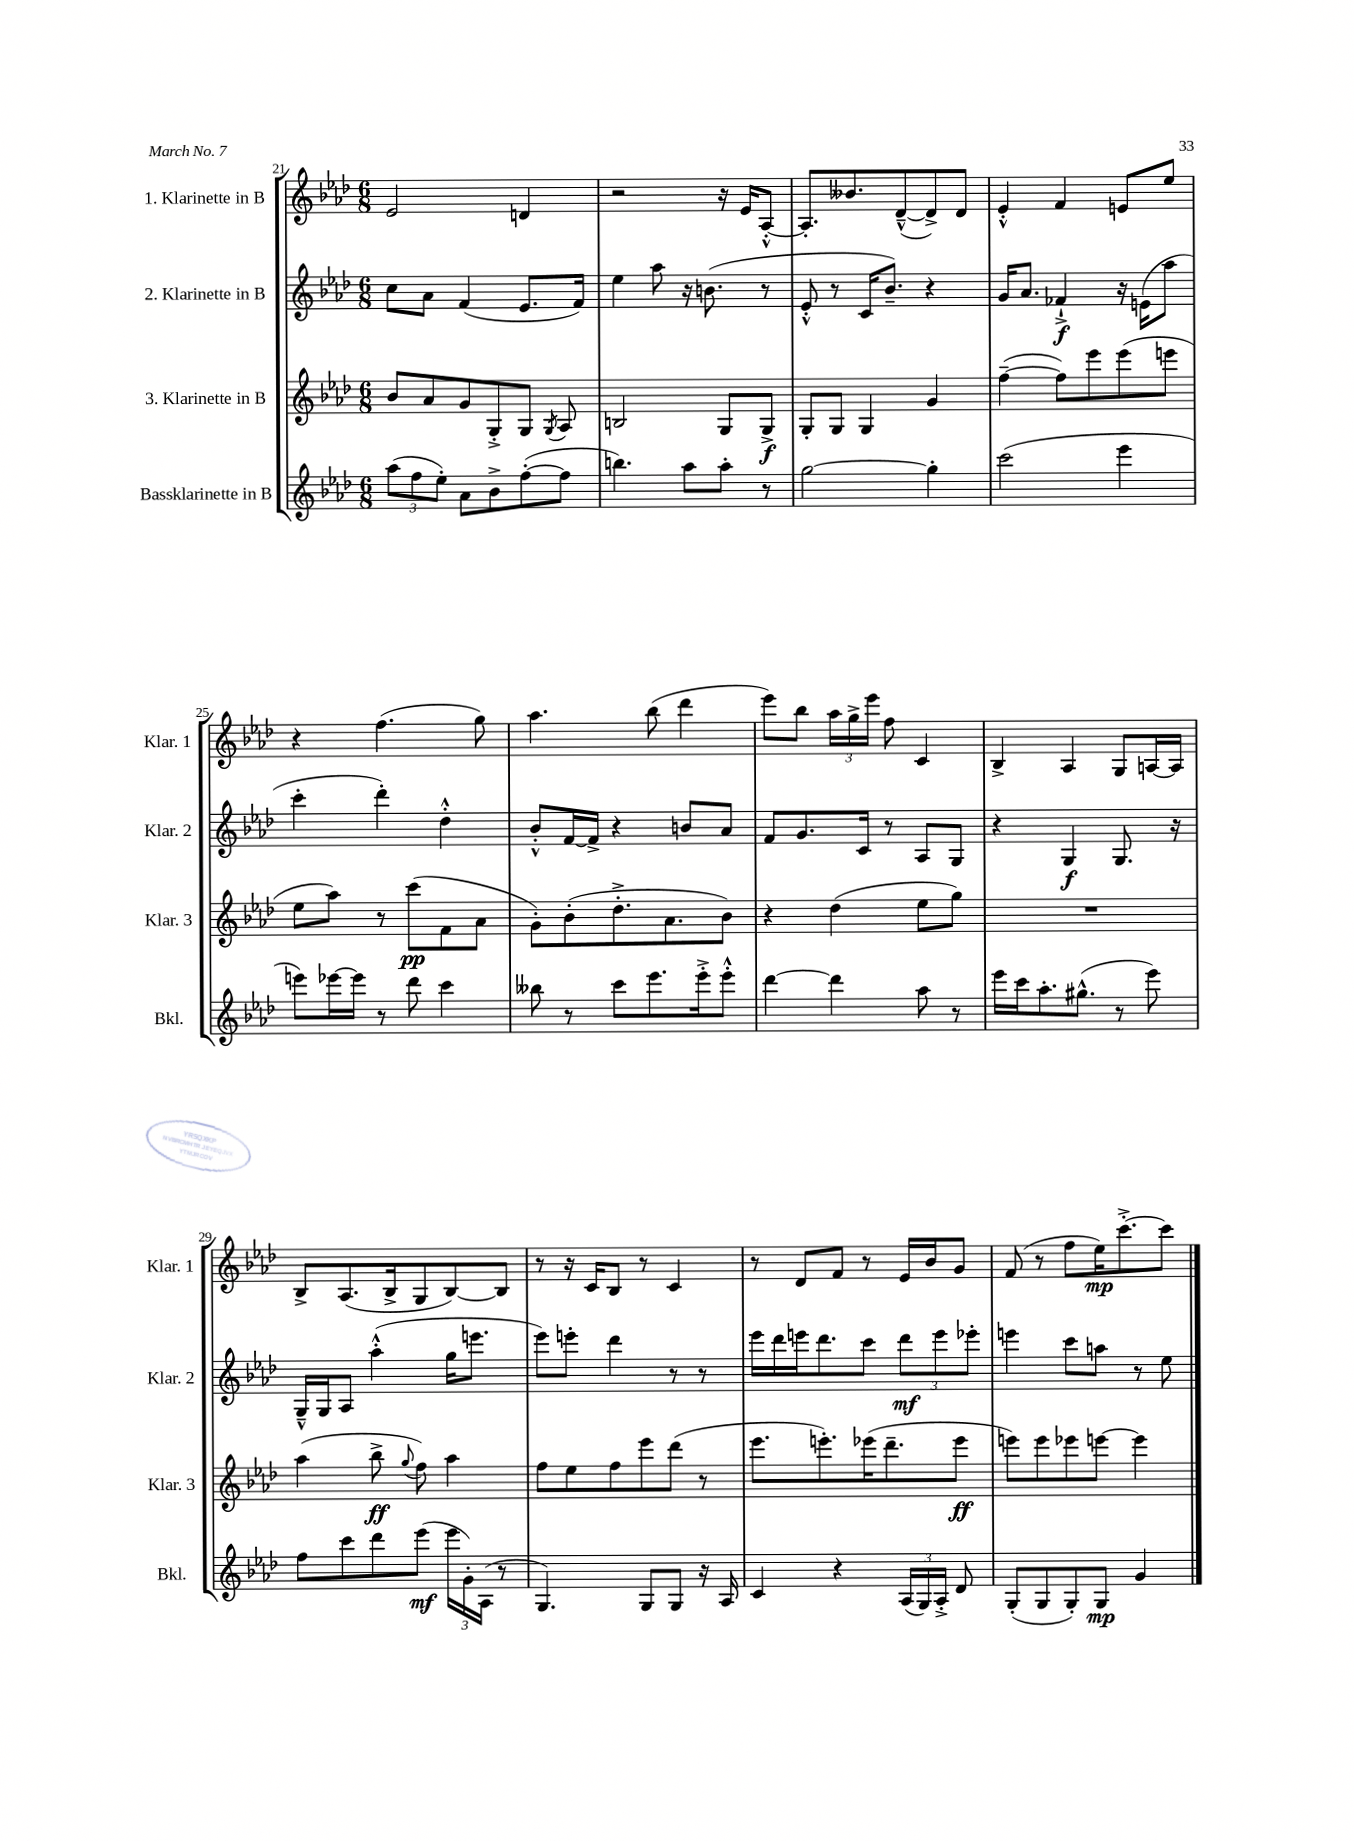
<<
\new StaffGroup <<
\new Staff = "s0" \with { instrumentName = "1. Klarinette in B" shortInstrumentName = "Klar. 1" } {
    \clef treble \key aes \major \numericTimeSignature \time 6/8
    \autoBeamOff ees'2 d'4 |
    r2 r16 ees'16[ aes8]~-.-^ |
    aes8.[-. beses'8. des'8~---^( des'8->) des'8] |
    ees'4-.-^ f'4 e'8[ ees''8] |
    r4 f''4.( g''8) |
    aes''4. bes''8( des'''4 |
    ees'''8[) bes''8] \tuplet 3/2 { aes''16[ g''16-> ees'''16] } f''8 c'4 |
    bes4-> aes4 g8[ a16~ a16] |
    bes8[-> aes8.( bes16-> g8 bes8~) bes8] |
    r8 r16 c'16[ bes8] r8 c'4 |
    r8 des'8[ f'8] r8 ees'16[ bes'16 g'8] |
    f'8( r8 f''8[ ees''16\mp) c'''8.~-.-> c'''8] \bar "|." |
}
\new Staff = "s1" \with { instrumentName = "2. Klarinette in B" shortInstrumentName = "Klar. 2" } {
    \clef treble \key aes \major \numericTimeSignature \time 6/8
    \autoBeamOff c''8[ aes'8] f'4( ees'8.[ f'16]) |
    ees''4 aes''8 r16 b'8.( r8 |
    ees'8-.-^ r8 c'16[ bes'8.]--) r4 |
    g'16[ aes'8.] fes'4-!->\f r16 e'16[( aes''8] |
    c'''4-. des'''4-.) des''4-.-^ |
    bes'8[-.-^ f'16~ f'16]-> r4 b'8[ aes'8] |
    f'8[ g'8. c'16] r8 aes8[ g8] |
    r4 g4\f g8. r16 |
    g16[---^ g16 aes8] aes''4-.-^( g''16[ e'''8.] |
    ees'''8[) e'''8]-. des'''4 r8 r8 |
    ees'''16[ des'''16 e'''16 des'''8. c'''8] \tuplet 3/2 { des'''8[\mf e'''8 ees'''8]-. } |
    e'''4 c'''8[ a''8] r8 ees''8 \bar "|." |
}
\new Staff = "s2" \with { instrumentName = "3. Klarinette in B" shortInstrumentName = "Klar. 3" } {
    \clef treble \key aes \major \numericTimeSignature \time 6/8
    \autoBeamOff bes'8[ aes'8 g'8 g8-.-> g8] \acciaccatura { g8 } aes8 |
    b2 g8[ g8]->\f |
    g8[-. g8] g4 g'4 |
    f''4~--( f''8[) ees'''8 ees'''8( e'''8] |
    ees''8[ aes''8]) r8 c'''8[\pp( f'8 aes'8] |
    g'8[-.) bes'8-.( des''8.-.-> aes'8. bes'8]) |
    r4 des''4( ees''8[ g''8]) |
    R2. |
    aes''4( bes''8->\ff \appoggiatura { g''8 } f''8) aes''4 |
    f''8[ ees''8 f''8 ees'''8 des'''8]( r8 |
    ees'''8.[ e'''8.-.) ees'''16( des'''8.-- ees'''8]\ff |
    e'''8[) e'''8 ees'''8 e'''8]~ e'''4 \bar "|." |
}
\new Staff = "s3" \with { instrumentName = "Bassklarinette in B" shortInstrumentName = "Bkl." } {
    \clef treble \key aes \major \numericTimeSignature \time 6/8
    \autoBeamOff \tuplet 3/2 { aes''8[( f''8 ees''8]-.) } aes'8[ bes'8-> f''8~-.( f''8] |
    b''4.) aes''8[ aes''8]-. r8 |
    g''2~ g''4-. |
    c'''2( ees'''4 |
    e'''8[) ees'''16~ ees'''16] r8 des'''8 c'''4 |
    beses''8 r8 c'''8[ ees'''8. ees'''16-.-> ees'''8]-.-^ |
    des'''4~ des'''4 aes''8 r8 |
    ees'''16[ c'''16 aes''8.-. gis''8.]-^( r8 ees'''8) |
    f''8[ c'''8 des'''8 ees'''8]\mf( \tuplet 3/2 { ees'''16[ g'16-.) aes16]( } r8 |
    g4.) g8[ g8] r16 aes16 |
    c'4 r4 \tuplet 3/2 { aes16[( g16) aes16]-.-> } des'8 |
    g8[-.( g8 g8-.) g8]\mp g'4 \bar "|." |
}
>>
>>
\layout { \context { \Score currentBarNumber = #21 } }
